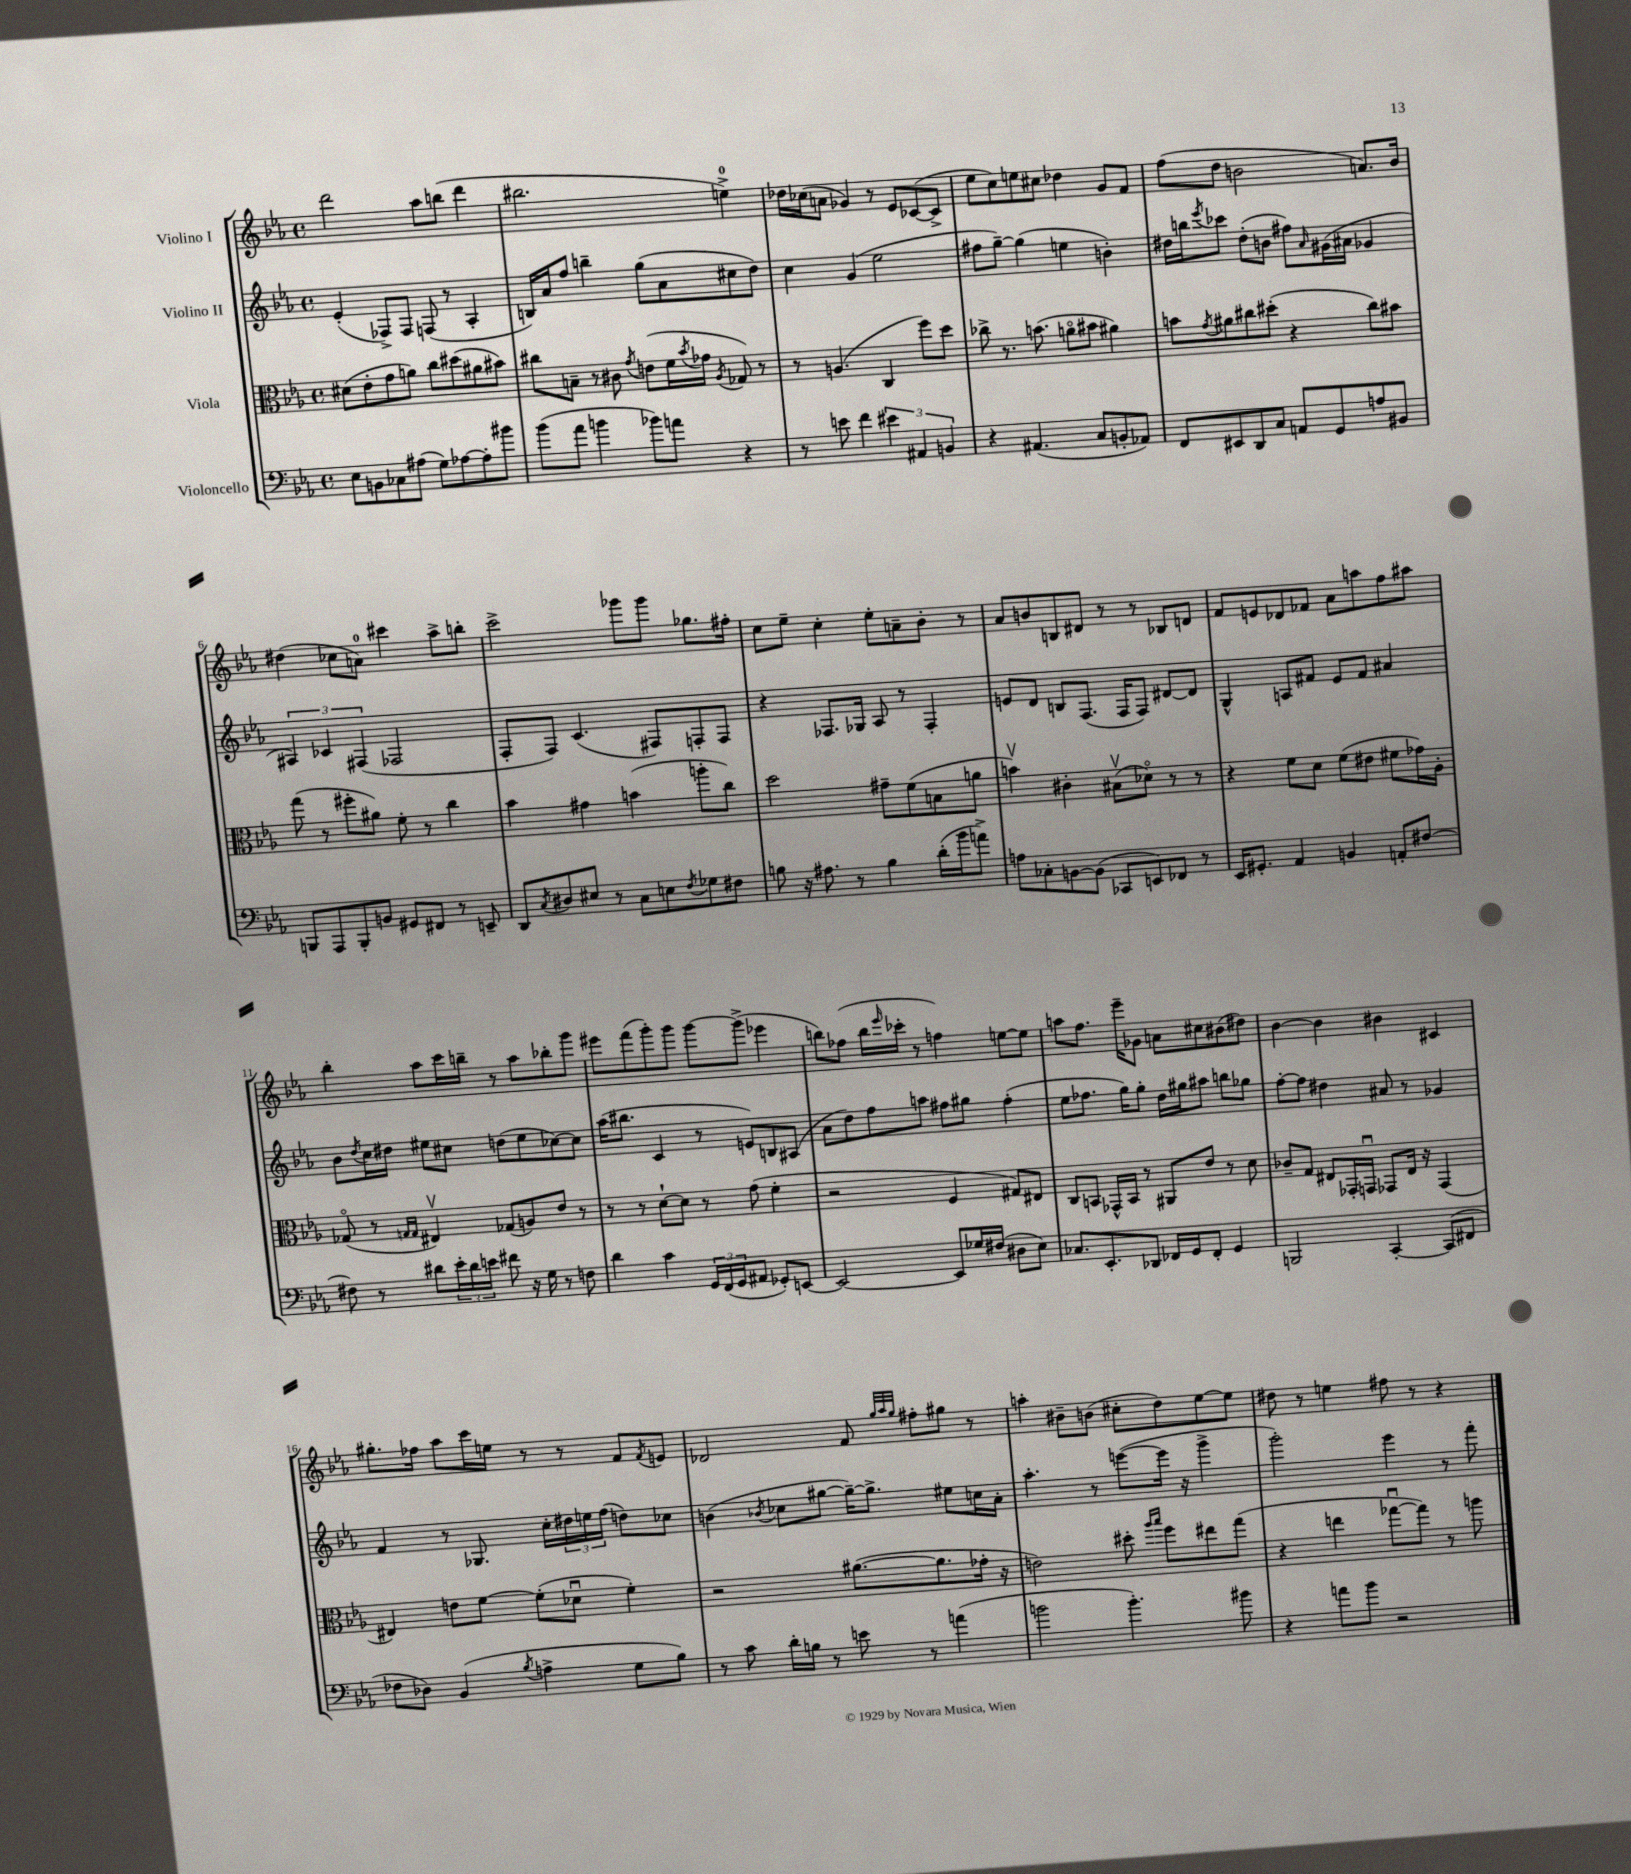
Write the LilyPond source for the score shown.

<<
\new StaffGroup <<
\new Staff = "s0" \with { instrumentName = "Violino I" } {
    \clef treble \key ees \major \defaultTimeSignature \time 4/4
    d'''2 aes''8 b''8( d'''4 |
    bis''2. e''4-0->) |
    des''16 ces''16( a'8 ges'4) r8 ees'8 ces'8~( ces'8-> |
    ees''8 c''8) e''8 cis''8 des''4 g'8 f'8 |
    f''8( d''8 b'2 a'8.) b'16 |
    dis''4( ces''8 a'8-0) cis'''4 aes''8-> b''8-. |
    c'''2-> ges'''8 ges'''8 ges''8. fis''16-. |
    c''8 ees''8-- c''4-. ees''8-. a'8-- bes'8-. r8 |
    aes'8 b'8 b8 dis'8 r8 r8 bes8 d'8 |
    f'8 e'8 des'8 fes'8 aes'8 a''8 f''8 ais''8 |
    bes''4-. aes''8 c'''16 b''16-- r8 aes''8 bes''8-. g'''8 |
    eis'''8 f'''8( g'''8-.) g'''8 g'''8~ g'''8->( ees'''4 |
    b''8) fes''8( b''16 \grace { ees'''16 } ces'''16-. r8 f''4) e''8~ e''8 |
    a''8 f''8. ees'''16-- ges'8 a'8 cis''8 bis'8( dis''8) |
    bes'4~ bes'4 bis'4 cis'4 |
    gis''8.-. fes''16 aes''8 c'''16 e''16 r8 r8 f'8 \acciaccatura { f'8 } e'8 |
    des'2 f'8 \grace { g''32 aes''32 g''32 } fis''8-. gis''8 r8 |
    a''4-. bis'8-- b'8( cis''8-. d''8) ees''8~ ees''8 |
    dis''8 r8 e''4 fis''8 r8 r4 \bar "|." |
}
\new Staff = "s1" \with { instrumentName = "Violino II" } {
    \clef treble \key ees \major \defaultTimeSignature \time 4/4
    ees'4-.( fes8->) fes8 f8( r8 aes4-. |
    b16) aes'16 f''8 b''4-- g''8( aes'8 cis''8 d''8) |
    c''4 g'4( ees''2 |
    fis''8 g''8~--) g''4( e''4 b'4-.) |
    dis''16 b''16 \acciaccatura { ees'''8 } ces'''8 dis''8-.( b'8 fis''8) \grace { aes'16 } gis'16( ais'16 ges'4 |
    \tuplet 3/2 { ais4) ces'4 fis4( } fes2 |
    f8-. f8) c'4.( fis8) f8-. f8 |
    r4 fes8. ges16 aes8 r8 fes4-. |
    e'8 d'8 b8 f8.( f16 f8) dis'8~ dis'8 |
    g4-^ a8 fis'8 ees'8 fis'8 ais'4 |
    bes'8 \acciaccatura { d''8 } c''16 dis''16 eis''8 cis''8 d''8( eis''8 ces''8~) ces''8 |
    aes''16( bis''8. c'4 r8 e'8) b8 ais8( |
    aes'8 d''8) f''8 a''8 fis''8 gis''8 fis''4-.( |
    ees''8 fes''8. g''16) g''8-. d''16 gis''16 ais''8 b''8 ges''8 |
    f''8~-. f''8 dis''4 ais'8 r8 ges'4 |
    f'4 r8 ges8. c''16-. \tuplet 3/2 { dis''16 e''16 f''16( } d''8) ces''8 |
    b'4( \acciaccatura { bes'8 } ces''8 gis''8~ gis''16~--) gis''8.-> eis''8 c''16 aes'16-. |
    aes''4.-. r8 e'''8~( e'''16 r16 g'''4-> |
    g'''2-.) ees'''4 r8 f'''8-. \bar "|." |
}
\new Staff = "s2" \with { instrumentName = "Viola" } {
    \clef alto \key ees \major \defaultTimeSignature \time 4/4
    dis'8( ees'8-. g'8 a'8) c''8 dis''8( ais'8 bis'8) |
    cis''8 b8-- r8 cis'8 \acciaccatura { g'8 } e'8( f'16 \acciaccatura { bes'8 } ges'16 \acciaccatura { aes8 } ges8) r8 |
    r8 a4.( c4 f''8) d''8 |
    ces''8-> r8. b'8.( a'8\flageolet bis'8 ais'4) |
    b'8 \acciaccatura { g'8 } ais'8 cis''8 dis''8-.( r4 cis''8) bis'8 |
    g''8( r8 fis''8-. ais'8) f'8-. r8 c''4 |
    bes'4 gis'4 b'4( a''8-. c''8) |
    d''2 gis'8-- f'8( b8 a'8 |
    b'4\upbow) cis'4-. bis8\upbow( des'8\flageolet) r8 r8 |
    r4 f'8 d'8 f'8( eis'8 fis'8 ges'16) aes16-. |
    ges8\flageolet( r8 \grace { g16 g16 } eis4\upbow) ges8( a8) ees'8 r8 |
    r8 r8 d'8~-! d'8 r8 g'8( f'4-. |
    r2 f4 gis8) eis8 |
    c8 b,8 ges,16-^ b,16 r8 ais,8 ees'8 r8 d'8 |
    ces'8-- g8 eis8 ges,16-. g,16\downbow ges,8 eis16 r16 ges,4( |
    eis4) e'8 f'8~ f'8-.( des'8\downbow f'4-.) |
    r2 ais'8.~( ais'8. ges'16-. r16 |
    e'2) dis''8-. \grace { aes''16 bes''16 } f''8 eis''8 g''8( |
    r4 e''4 ges''8~\downbow ges''8) r8 a''8 \bar "|." |
}
\new Staff = "s3" \with { instrumentName = "Violoncello" } {
    \clef bass \key ees \major \defaultTimeSignature \time 4/4
    ees8 b,8 ces8 ais8( g8) aes8~ aes8-. bis'8 |
    bes'8( aes'8 b'4 bes'8) a'8 r4 |
    r8 e'8 f'4 \tuplet 3/2 { eis'4 ais,4 b,4 } |
    r4 ais,4.( c8 b,8-. aes,8) |
    f,8 eis,8 d,8 c8 a,8 g,8 a8 bis,8 |
    b,,8 aes,,8 b,,8-. b,8 gis,8 fis,8 r8 e,8-- |
    d,8 \acciaccatura { c8 } dis8 eis8 r8 c8 e8 \acciaccatura { f8 } ges8 fis8 |
    b8 r16 ais8. r8 b4 d'16-.( bes'16 a'8->) |
    a8 ces8-. b,8~ b,8( ces,8 e,8) fes,8 r8 |
    ees,16 gis,8.-. aes,4 b,4 a,8-. fis8~ |
    fis8 r8 dis'8 \tuplet 3/2 { ees'16-. dis'16 e'16 } fis'8 r16 g16 r8 f8 |
    d'4 c'4 \tuplet 3/2 { g,16 f,16( g,16 } ais,8 ges,8-.) e,8~ |
    e,2~ e,8 ges16 fis16( dis8 ees8) |
    ces8. ees,8.-. des,8 fes,16 g,16 fes,8-. g,4 |
    b,,2 c,4~-. c,8( fis,8 |
    fes8 des8) bes,4( \acciaccatura { bes8 } a4-> g8 bes8) |
    r8 c'8 d'16-. b16 r8 e'8 r8 a'4( |
    b'2 b'4.-.) bis'8 |
    r4 a'8 bes'8 r2 \bar "|." |
}
>>
>>
